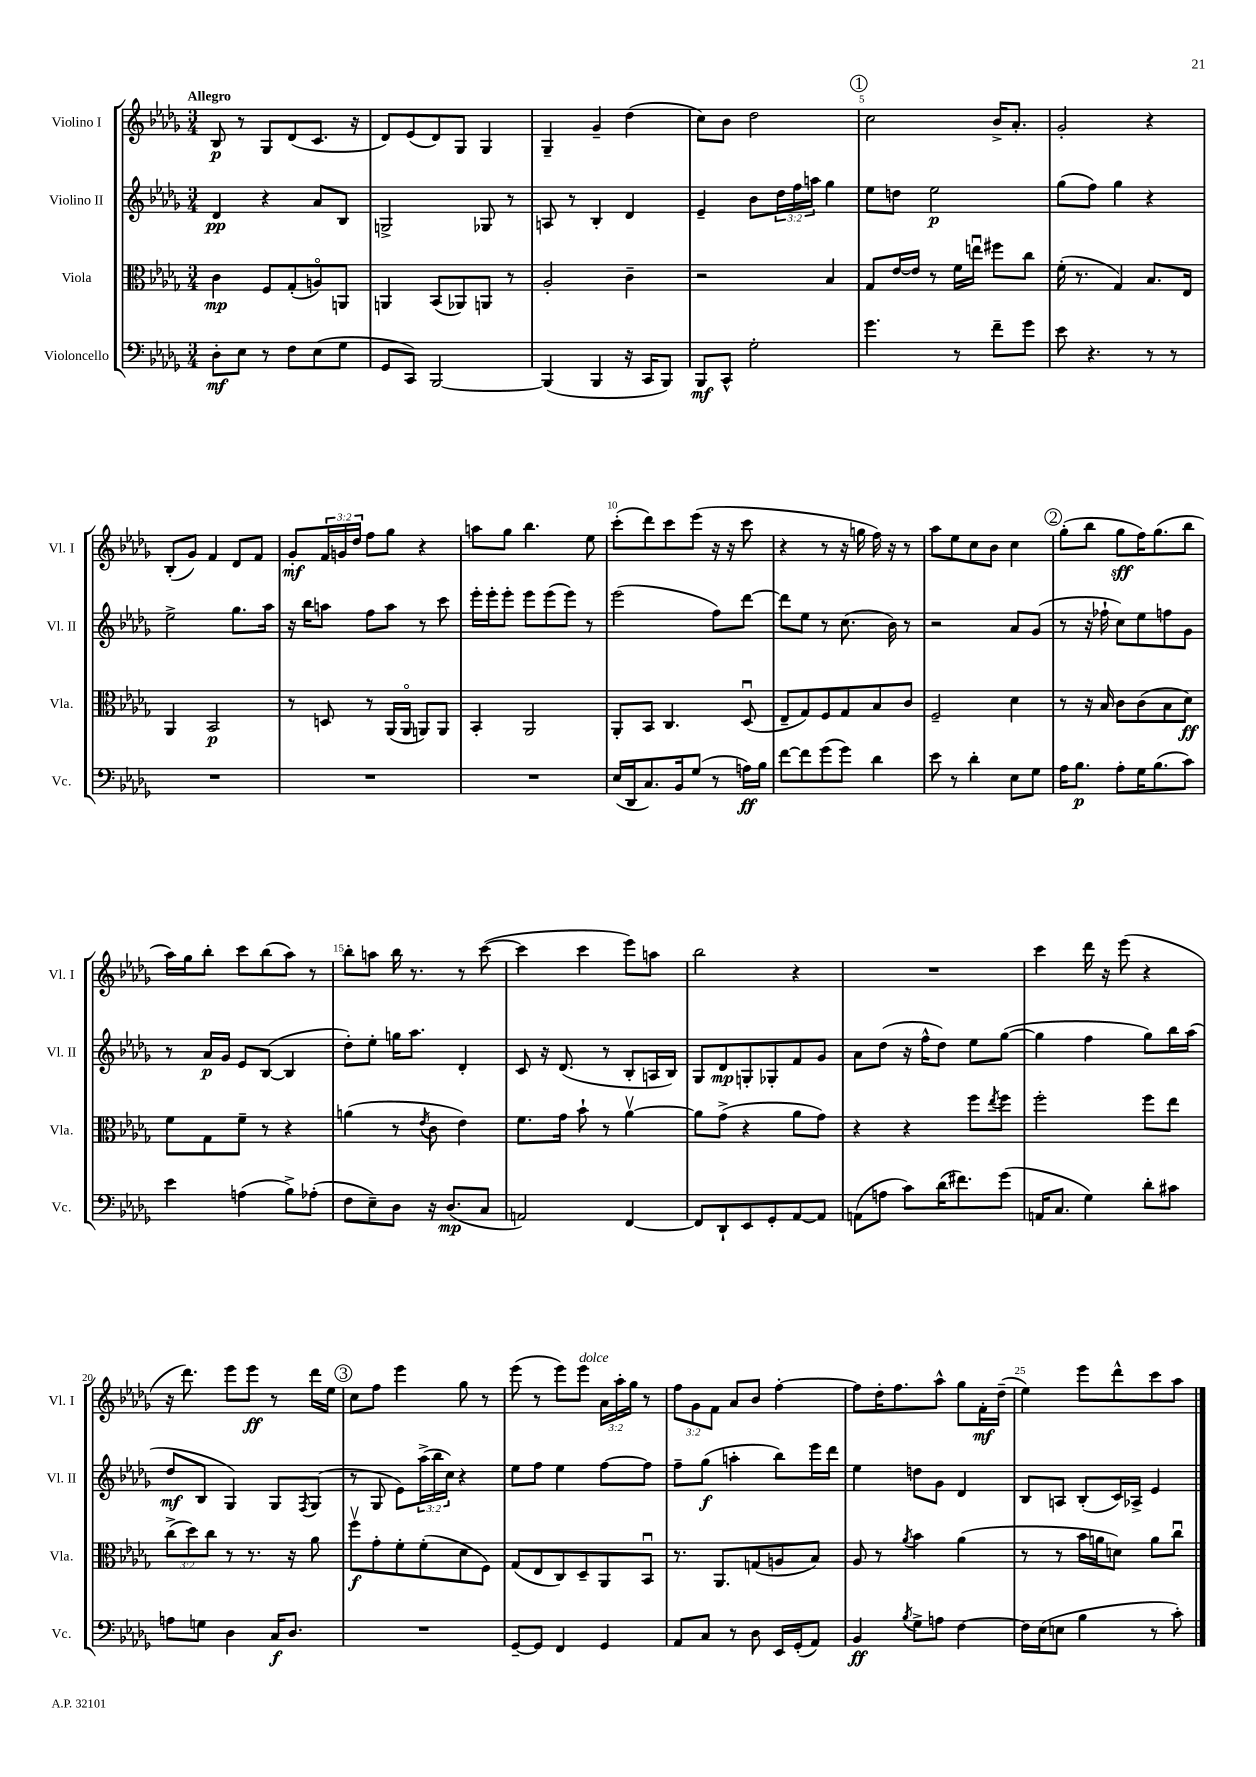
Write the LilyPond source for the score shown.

<<
\new StaffGroup <<
\new Staff = "s0" \with { instrumentName = "Violino I" shortInstrumentName = "Vl. I" } {
    \clef treble \key des \major \numericTimeSignature \time 3/4 \override Staff.TupletNumber.text = #tuplet-number::calc-fraction-text \tempo "Allegro"
    bes8\p r8 ges8 des'8( c'8. r16 |
    des'8) ees'8( des'8) ges8 ges4 |
    ges4-- ges'4-- des''4( |
    c''8) bes'8 des''2 |
    \mark \markup { \circle "1" } c''2 bes'16-> aes'8.-. |
    ges'2-. r4 |
    bes8-.( ges'8) f'4 des'8 f'8 |
    ges'8-.\mf \tuplet 3/2 { f'16 g'16 des''16 } f''8 ges''8 r4 |
    a''8 ges''8 bes''4. ees''8 |
    c'''8-.( des'''8) c'''8 ees'''8( r16 r16 c'''8 |
    r4 r8 r16 g''16 f''16) r16 r8 |
    aes''8 ees''8 c''8 bes'8 c''4 |
    \mark \markup { \circle "2" } ges''8-.( bes''8 ges''8\sff f''16) ges''8.( bes''8 |
    aes''16) ges''16 bes''8-. c'''8 bes''8( aes''8) r8 |
    bes''8-. a''8 bes''16 r8. r8 c'''8~( |
    c'''4 c'''4 ees'''8) a''8 |
    bes''2 r4 |
    R2. |
    c'''4 des'''16 r16 ees'''8( r4 |
    r16 des'''8.) ees'''8 ees'''8\ff r8 des'''16 ees''16 |
    \mark \markup { \circle "3" } c''8 f''8 ees'''4 ges''8 r8 |
    ees'''8( r8 ees'''8) ees'''8^\markup { \italic "dolce" } \tuplet 3/2 { aes'16 aes''16-. ges''16 } r8 |
    \tuplet 3/2 { f''8 ges'8 f'8 } aes'8 bes'8 f''4~-. |
    f''8 des''16-. f''8. aes''8-^ ges''8 f'16-.\mf des''16--( |
    ees''4) ees'''8 des'''8-^ c'''8 aes''8 \bar "|." |
}
\new Staff = "s1" \with { instrumentName = "Violino II" shortInstrumentName = "Vl. II" } {
    \clef treble \key des \major \numericTimeSignature \time 3/4 \override Staff.TupletNumber.text = #tuplet-number::calc-fraction-text
    des'4\pp r4 aes'8 bes8 |
    g2-> ges8 r8 |
    a8 r8 bes4-. des'4 |
    ees'4-- bes'8 \tuplet 3/2 { des''16 f''16 a''16 } ges''4 |
    \mark \markup { \circle "1" } ees''8 d''8 ees''2\p |
    ges''8( f''8) ges''4 r4 |
    ees''2-> ges''8. aes''16 |
    r16 bes''16 a''8 f''8 a''8 r8 c'''8 |
    ees'''16-. ees'''16-. ees'''8-. ees'''8 ees'''8( ees'''8) r8 |
    ees'''2( f''8) des'''8~ |
    des'''8 ees''8 r8 c''8.( bes'16) r8 |
    r2 aes'8 ges'8( |
    \mark \markup { \circle "2" } r8 r16 fes''16-! c''8) ees''8 f''8 ges'8 |
    r8 aes'16\p ges'16 ees'8 bes8~( bes4 |
    des''8-.) ees''8-. g''16 aes''8. des'4-. |
    c'8 r16 des'8.( r8 bes8-. a16 bes16) |
    ges8 des'8\mp g8-. ges8-. f'8 ges'8 |
    aes'8 des''8( r16 f''16-^ des''8) ees''8 ges''8~( |
    ges''4 f''4 ges''8) bes''16 aes''16( |
    des''8\mf bes8 ges4) ges8 \acciaccatura { f8 } ges8( |
    \mark \markup { \circle "3" } r8 ges8 ees'8) \tuplet 3/2 { aes''16->( bes''16 c''16) } r4 |
    ees''8 f''8 ees''4 f''8~ f''8 |
    f''8-- ges''8\f( a''4-. bes''8) ees'''16 des'''16 |
    ees''4 d''8 ges'8 des'4 |
    bes8 a8 bes8-.( c'16) aes16-> ees'4 \bar "|." |
}
\new Staff = "s2" \with { instrumentName = "Viola" shortInstrumentName = "Vla." } {
    \clef alto \key des \major \numericTimeSignature \time 3/4 \override Staff.TupletNumber.text = #tuplet-number::calc-fraction-text
    c'4\mp f8 ges8-.( a8\flageolet) a,8 |
    a,4 bes,8( aes,8) a,8 r8 |
    aes2-. c'4-- |
    r2 bes4 |
    \mark \markup { \circle "1" } ges8 ees'16~ ees'16 r8 f'16 e''16\downbow fis''8 c''8 |
    f'16-.( r8. ges4) bes8. ees16 |
    aes,4 bes,2\p |
    r8 d8 r8 aes,16( aes,16\flageolet a,8) a,8 |
    bes,4-. aes,2 |
    aes,8-. bes,8 c4. des8\downbow( |
    ees8-- ges8) f8 ges8 bes8 c'8 |
    f2-- des'4 |
    \mark \markup { \circle "2" } r8 r16 bes16 c'8 c'8( bes8 des'8\ff) |
    f'8 ges8 f'8-- r8 r4 |
    a'4( r8 \acciaccatura { ees'8 } c'8 ees'4) |
    f'8. ges'16 bes'8-! r8 aes'4~\upbow |
    aes'8 ges'8->( r4 aes'8 ges'8) |
    r4 r4 f''8 \acciaccatura { ees''8 } f''8 |
    f''2-. f''8 ees''8 |
    \tuplet 3/2 { c''8->( des''8) c''8 } r8 r8. r16 aes'8 |
    \mark \markup { \circle "3" } f''8\upbow\f ges'8-. f'8-. f'8-.( des'8 f8) |
    ges8( ees8 c8) des8-- aes,8 bes,8\downbow |
    r8. aes,8. g8( a8 bes8) |
    aes8 r8 \acciaccatura { aes'8 } bes'4 aes'4( |
    r8 r8 bes'16 a'16 d'8) a'8 c''8\downbow \bar "|." |
}
\new Staff = "s3" \with { instrumentName = "Violoncello" shortInstrumentName = "Vc." } {
    \clef bass \key des \major \numericTimeSignature \time 3/4
    des8-.\mf ees8 r8 f8 ees8( ges8 |
    ges,8 c,8) bes,,2~ |
    bes,,4( bes,,4 r16 c,16 bes,,8) |
    bes,,8\mf c,8-^ ges2-. |
    \mark \markup { \circle "1" } ges'4. r8 f'8-- ges'8 |
    ees'8 r4. r8 r8 |
    R2. |
    R2. |
    R2. |
    ees16( des,16 c8.) bes,16 ges8( r8 a16\ff) bes16 |
    f'8~ f'8 ges'8( ges'8) des'4 |
    ees'8 r8 des'4-. ees8 ges8 |
    \mark \markup { \circle "2" } aes16 bes8.\p aes8-. ges16 bes8.( c'8) |
    ees'4 a4( bes8->) aes8-.( |
    f8 ees8--) des8 r16 des8.\mp( c8 |
    a,2) f,4~ |
    f,8 des,8-! ees,8 ges,8-. aes,8~ aes,8 |
    a,8( a8 c'8) des'16( fis'8.) ges'8( |
    a,16 c8. ges4) des'8-. cis'8 |
    a8 g8 des4 c16\f des8. |
    \mark \markup { \circle "3" } R2. |
    ges,8~-- ges,8 f,4 ges,4 |
    aes,8 c8 r8 des8 ees,16 ges,16-.( aes,8) |
    bes,4\ff \acciaccatura { bes8 } ges8-> a8 f4~ |
    f16 ees16( e8 bes4 r8 c'8-.) \bar "|." |
}
>>
>>
\layout { \context { \Score \override BarNumber.break-visibility = ##(#f #t #t) barNumberVisibility = #(every-nth-bar-number-visible 5) } }
